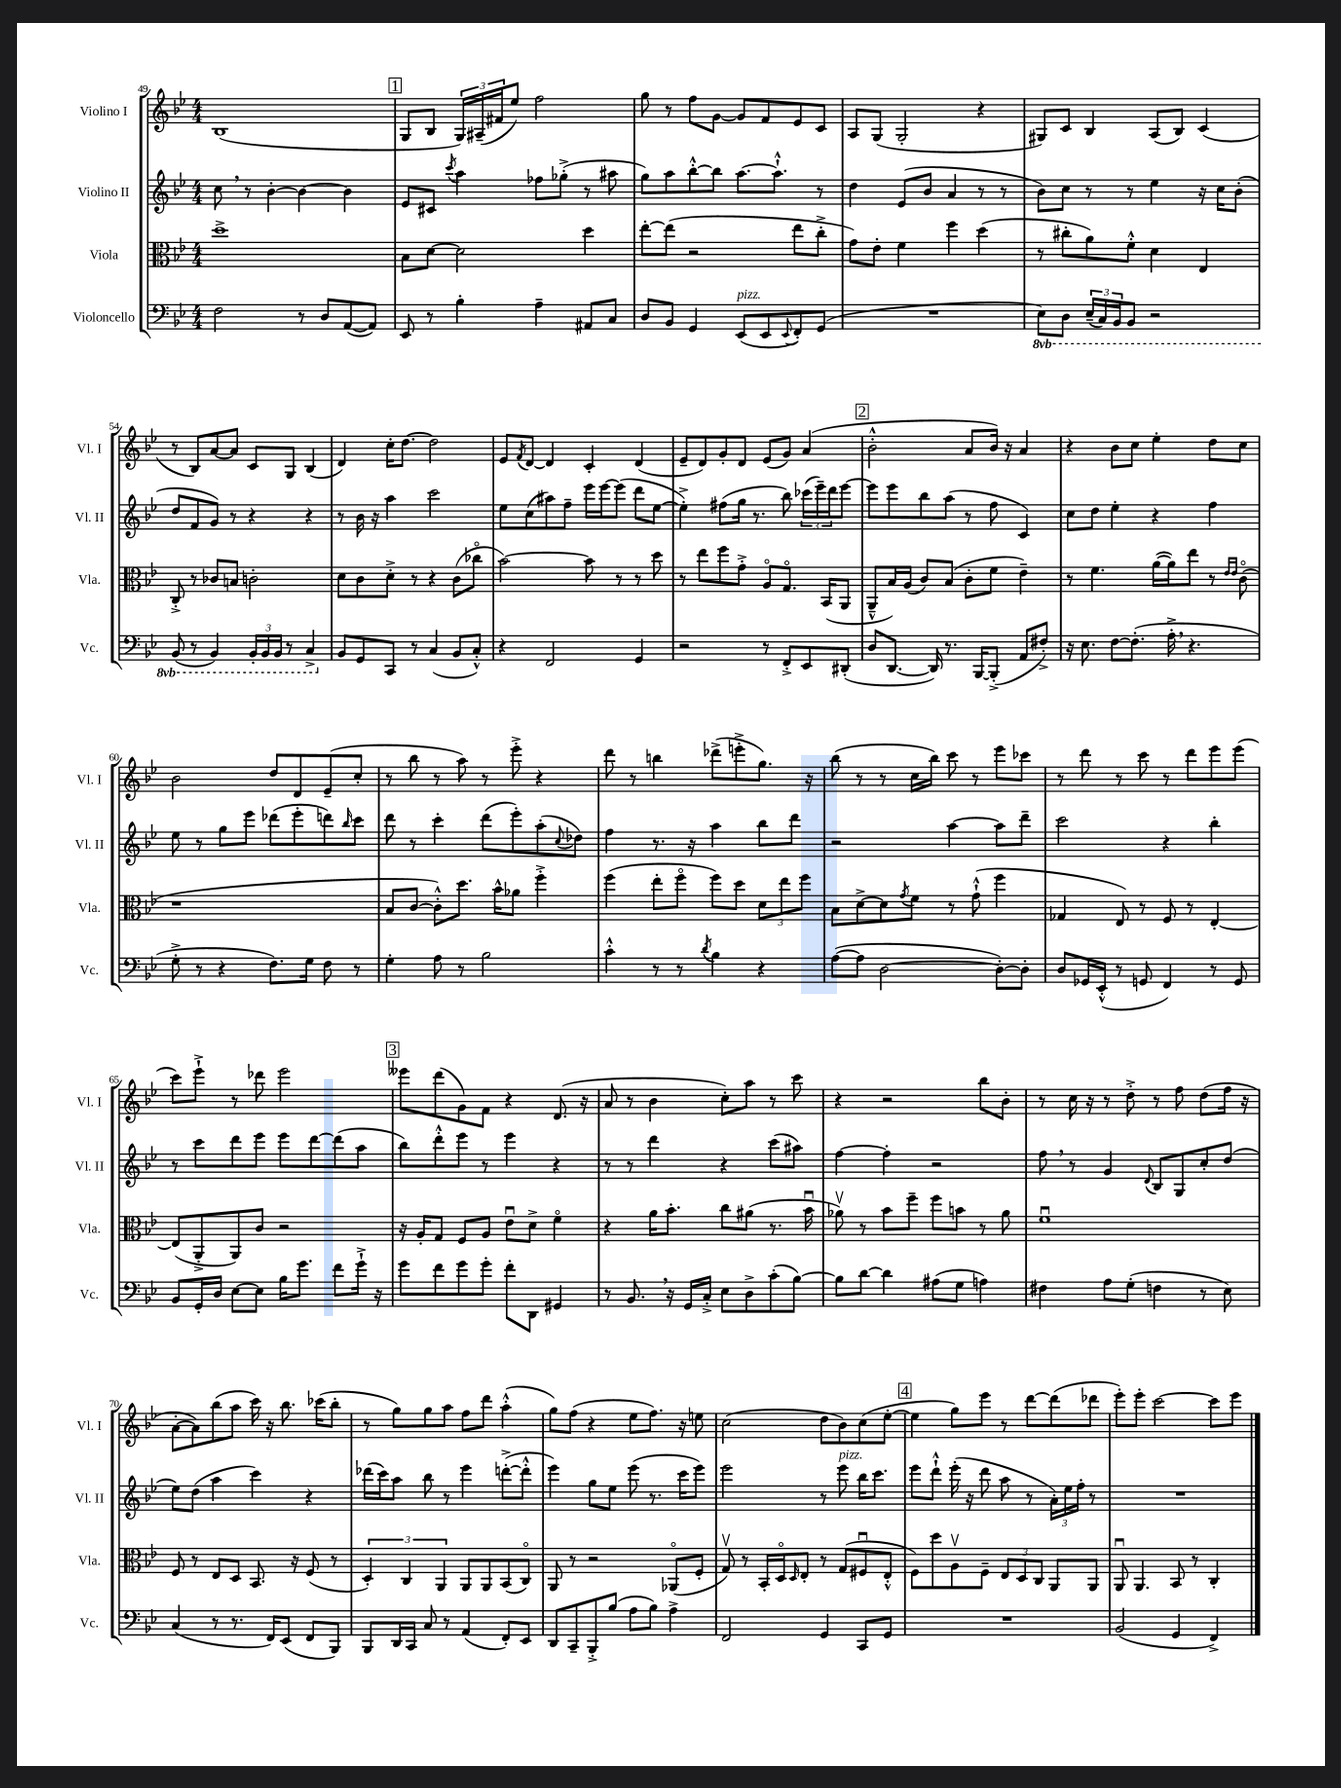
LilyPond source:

<<
\new StaffGroup <<
\new Staff = "s0" \with { instrumentName = "Violino I" shortInstrumentName = "Vl. I" } {
    \clef treble \key bes \major \numericTimeSignature \time 4/4
    bes1( |
    \mark \markup { \box "1" } g8 bes8 \tuplet 3/2 { g16) ais16--( fis'16 } ees''8) f''2 |
    g''8 r8 f''8 g'8~ g'8 f'8 ees'8 c'8 |
    a8 g8( g2-. r4 |
    gis8) c'8 bes4 a8( bes8) c'4( |
    r8 bes8) a'8~ a'8 c'8 g8 bes4( |
    d'4) c''16-. d''8.~ d''2 |
    ees'8 \acciaccatura { f'8 } d'8~ d'4 c'4-. d'4( |
    ees'8-- d'8) g'8-. d'8 ees'8( g'8) a'4( |
    \mark \markup { \box "2" } bes'2-.-^ a'8 bes'16) r16 a'4 |
    r4 bes'8 c''8 ees''4-. d''8 c''8 |
    bes'2 d''8 d'8 ees'8--( c''8-. |
    r8 bes''8 r8 a''8) r8 ees'''8-.-> r4 |
    d'''8 r8 b''4 des'''8->( e'''8-.-> g''8.) r16 |
    bes''8( r8 r8 c''16 bes''16) c'''8 r8 ees'''8 ces'''8 |
    r8 d'''8 r8 c'''8 r8 d'''8 ees'''8 ees'''8( |
    c'''8) ees'''8-!-> r8 des'''8 ees'''2 |
    \mark \markup { \box "3" } eeses'''8 d'''8( g'8) f'8 r4 d'8.( r16 |
    a'8 r8 bes'4 c''8-.) a''8 r8 c'''8 |
    r4 r2 bes''8 bes'8-. |
    r8 c''16 r16 r8 d''8-.-> r8 f''8 d''8( f''16 r16 |
    a'8~-. a'8) bes''8( a''8 c'''16) r16 bes''8. ces'''16( bes''8-. |
    r8 g''8) g''8 a''8 f''8 d'''8 a''4-.-^( |
    g''8) f''8( r4 ees''8 f''8.) r16 e''8 |
    c''2( d''8 bes'8) c''8( ees''8~-. |
    \mark \markup { \box "4" } ees''4 g''8) ees'''8 r8 d'''8~ d'''8( des'''8 |
    ees'''8-.) ees'''8-. c'''2~ c'''8 ees'''8 \bar "|." |
}
\new Staff = "s1" \with { instrumentName = "Violino II" shortInstrumentName = "Vl. II" } {
    \clef treble \key bes \major \numericTimeSignature \time 4/4
    c''8 \breathe r8 bes'4~-. bes'4~ bes'4 |
    \mark \markup { \box "1" } ees'8 cis'8 \acciaccatura { c'''8 } a''4 fes''8 ges''8-.->( r8 ais''8 |
    g''8) a''8 bes''8~-.-^ bes''8 a''8.~ a''8.-!-^ r8 |
    d''4 ees'8( bes'8 a'4 r8 r8 |
    bes'8) c''8 r8 r8 ees''4 r16 c''16 bes'8-.( |
    d''8 f'8 g'8) r8 r4 r4 |
    r8 bes'16 r16 a''4 c'''2 |
    ees''8 c''8( ais''8) f''8-- ees'''16 ees'''16~ ees'''8( d'''8 ees''8~ |
    ees''4-.->) fis''8( g''16 r8. bes''8) \tuplet 3/2 { ces'''16( ees'''16--) d'''16 } ees'''8~ |
    \mark \markup { \box "2" } ees'''8 ees'''8 bes''8 a''8( r8 f''8 c'4) |
    c''8 d''8 ees''4-. r4 f''4 |
    ees''8 r8 g''8 ees'''8 des'''8( ees'''8-. d'''8) \grace { bes''16 } c'''8 |
    d'''8 r8 c'''4-. d'''8( ees'''8-.) a''8-.( \appoggiatura { c''8 } des''8) |
    f''4 r8. r16 a''4 bes''8 d'''8 |
    r2 a''4~ a''8 d'''8-- |
    c'''2 r4 bes''4-. |
    r8 c'''8 d'''8 ees'''8 ees'''8 d'''8~ d'''8( a''8 |
    \mark \markup { \box "3" } bes''8) d'''8-.-^ ees'''8 r8 ees'''4 r4 |
    r8 r8 d'''4 r4 c'''8( ais''8) |
    f''4~ f''4-. r2 |
    f''8 \breathe r8 g'4 \appoggiatura { d'8 } bes8 g8 c''8-. d''8( |
    ees''8) d''8( a''4 c'''4) r4 |
    des'''16( c'''16) a''8 bes''8 r8 ees'''4 d'''8~-.->( d'''8-.-^ |
    ees'''4) g''8 ees''8 ees'''8( r8. c'''16 ees'''8) |
    ees'''2 r8 ees'''8^\markup { \italic "pizz." } bes''16 c'''8. |
    \mark \markup { \box "4" } ees'''8 d'''8-!-^ ees'''16-.( r16 d'''8 a''8 r8 \tuplet 3/2 { a'16-.) ees''16 f''16-. } r8 |
    R1 \bar "|." |
}
\new Staff = "s2" \with { instrumentName = "Viola" shortInstrumentName = "Vla." } {
    \clef alto \key bes \major \numericTimeSignature \time 4/4
    d''1-> |
    \mark \markup { \box "1" } bes8 d'8~ d'2 d''4 |
    ees''8~-. ees''8( r2 ees''8 c''8-.-> |
    g'8) ees'8-. f'4 f''4 d''4( |
    r8 cis''8-. a'8) f'8-.-^ d'4 ees4 |
    c8-.-> r8 ces'8 b8 c'2-. |
    d'8 c'8 d'8-.-> r8 r4 c'8( ces''8\flageolet |
    bes'2~) bes'8 r8 r8 d''8 |
    r8 ees''8 f''8 g'8-.-> a8\flageolet g8.\flageolet bes,16( a,8 |
    \mark \markup { \box "2" } a,8---^ bes16) a16( c'8) bes8( c'8-. f'8 ees'4--) |
    r8 f'4. a'16~( a'16) ees''8 r8 \grace { ees'16 ees'16 } c'8\flageolet( |
    r1 |
    bes8 c'8~ c'8-.-^) d''8. bes'16-^ aes'8 f''4-.-> |
    f''4( ees''8-. f''8\flageolet f''8) d''8 \tuplet 3/2 { d'8 ees''8 f''8 } |
    bes8 d'8~-> d'8 \acciaccatura { g'8 } f'8 r8 g'8-!-^( f''4 |
    ges4 ees8) r8 f8 r8 ees4~-. |
    ees8( a,8-.-> a,8) c'8 r2 |
    \mark \markup { \box "3" } r16 a16-. g8 f8 a8 ees'8\downbow d'8-> f'4\flageolet |
    r4 a'16 bes'8.-. c''8 ais'8( r8. bes'16\downbow |
    aes'8\upbow) r8 bes'8 f''8-- f''8 b'8 r8 aes'8 |
    f'1\downbow |
    f8 r8 ees8 d8 bes,8. r16 f8( r8 |
    \tuplet 3/2 { d4-.) c4 a,4 } a,8 a,8 bes,8( c8\flageolet) |
    a,8 r8 r2 aes,8\flageolet( f8-. |
    g8\upbow) r8 bes,16-. d16\flageolet \grace { d16 } ees8-. r8 g8( fis8\downbow ees8-.-^ |
    \mark \markup { \box "4" } f8) d''8 a8\upbow f8-- \tuplet 3/2 { ees8 d8 c8 } a,8 a,8 |
    a,8\downbow a,4. bes,8 r8 c4-. \bar "|." |
}
\new Staff = "s3" \with { instrumentName = "Violoncello" shortInstrumentName = "Vc." } {
    \clef bass \key bes \major \numericTimeSignature \time 4/4 \set Staff.ottavationMarkups = #ottavation-simple-ordinals
    f2 r8 d8 a,8~( a,8) |
    \mark \markup { \box "1" } ees,8 r8 bes4-. a4-- ais,8 c8 |
    d8 bes,8 g,4 ees,8^\markup { \italic "pizz." }( ees,8 \appoggiatura { ees,8 } f,8-.) g,8( |
    R1 |
    \ottava #-1 ees,8) d,8 \tuplet 3/2 { ees,16--( c,16) bes,,16 } bes,,8 r2 |
    bes,,8( r8 bes,,4) \tuplet 3/2 { bes,,16-. bes,,16 bes,,16 } r8 c,4-> \ottava #0 |
    bes,8 g,8 c,8 r8 c4( bes,8 c8-.-^) |
    r4 f,2 g,4 |
    r2 r8 f,8-.-> ees,8 dis,8-.( |
    \mark \markup { \box "2" } d8 d,8.~ d,16) r8. bes,,16~ bes,,8-.->( a,8 fis8-.->) |
    r16 ees8. f8~ f8.-.( a16-.-> \breathe r4. |
    g8-.-> r8 r4 f8.) g16 f8 r8 |
    g4-. a8 r8 bes2 |
    c'4-.-^ r8 r8 \acciaccatura { d'8 } bes4 r4 |
    a8~( a8 d2~ d8~-.) d8-. |
    d8 ges,16 ees,16-.-^( r8 g,8 f,4) r8 g,8 |
    bes,8 g,16-. d16 ees8~ ees8 bes16 g'8. f'8 g'16-!-> r16 |
    \mark \markup { \box "3" } g'8 f'8 g'8 g'8-. f'8-. d,8 gis,4 |
    r8 bes,8. \breathe r16 g,16 c16-.-> ees8 d8-> c'8-.( bes8~) |
    bes8 d'8~ d'4 ais8( g8 a4) |
    fis4 a8 g8-.( f4 r8 ees8) |
    c4( r8 r8. f,16) ees,8( f,8 bes,,8) |
    bes,,8 d,16 c,16 c8 r8 a,4( f,8-.) ees,8 |
    d,8 c,8-- bes,,8-.-> bes8( a8 bes8) a4-> |
    f,2 g,4 c,8 g,8 |
    \mark \markup { \box "4" } R1 |
    bes,2( g,4 f,4->) \bar "|." |
}
>>
>>
\layout { \context { \Score currentBarNumber = #49 } }
